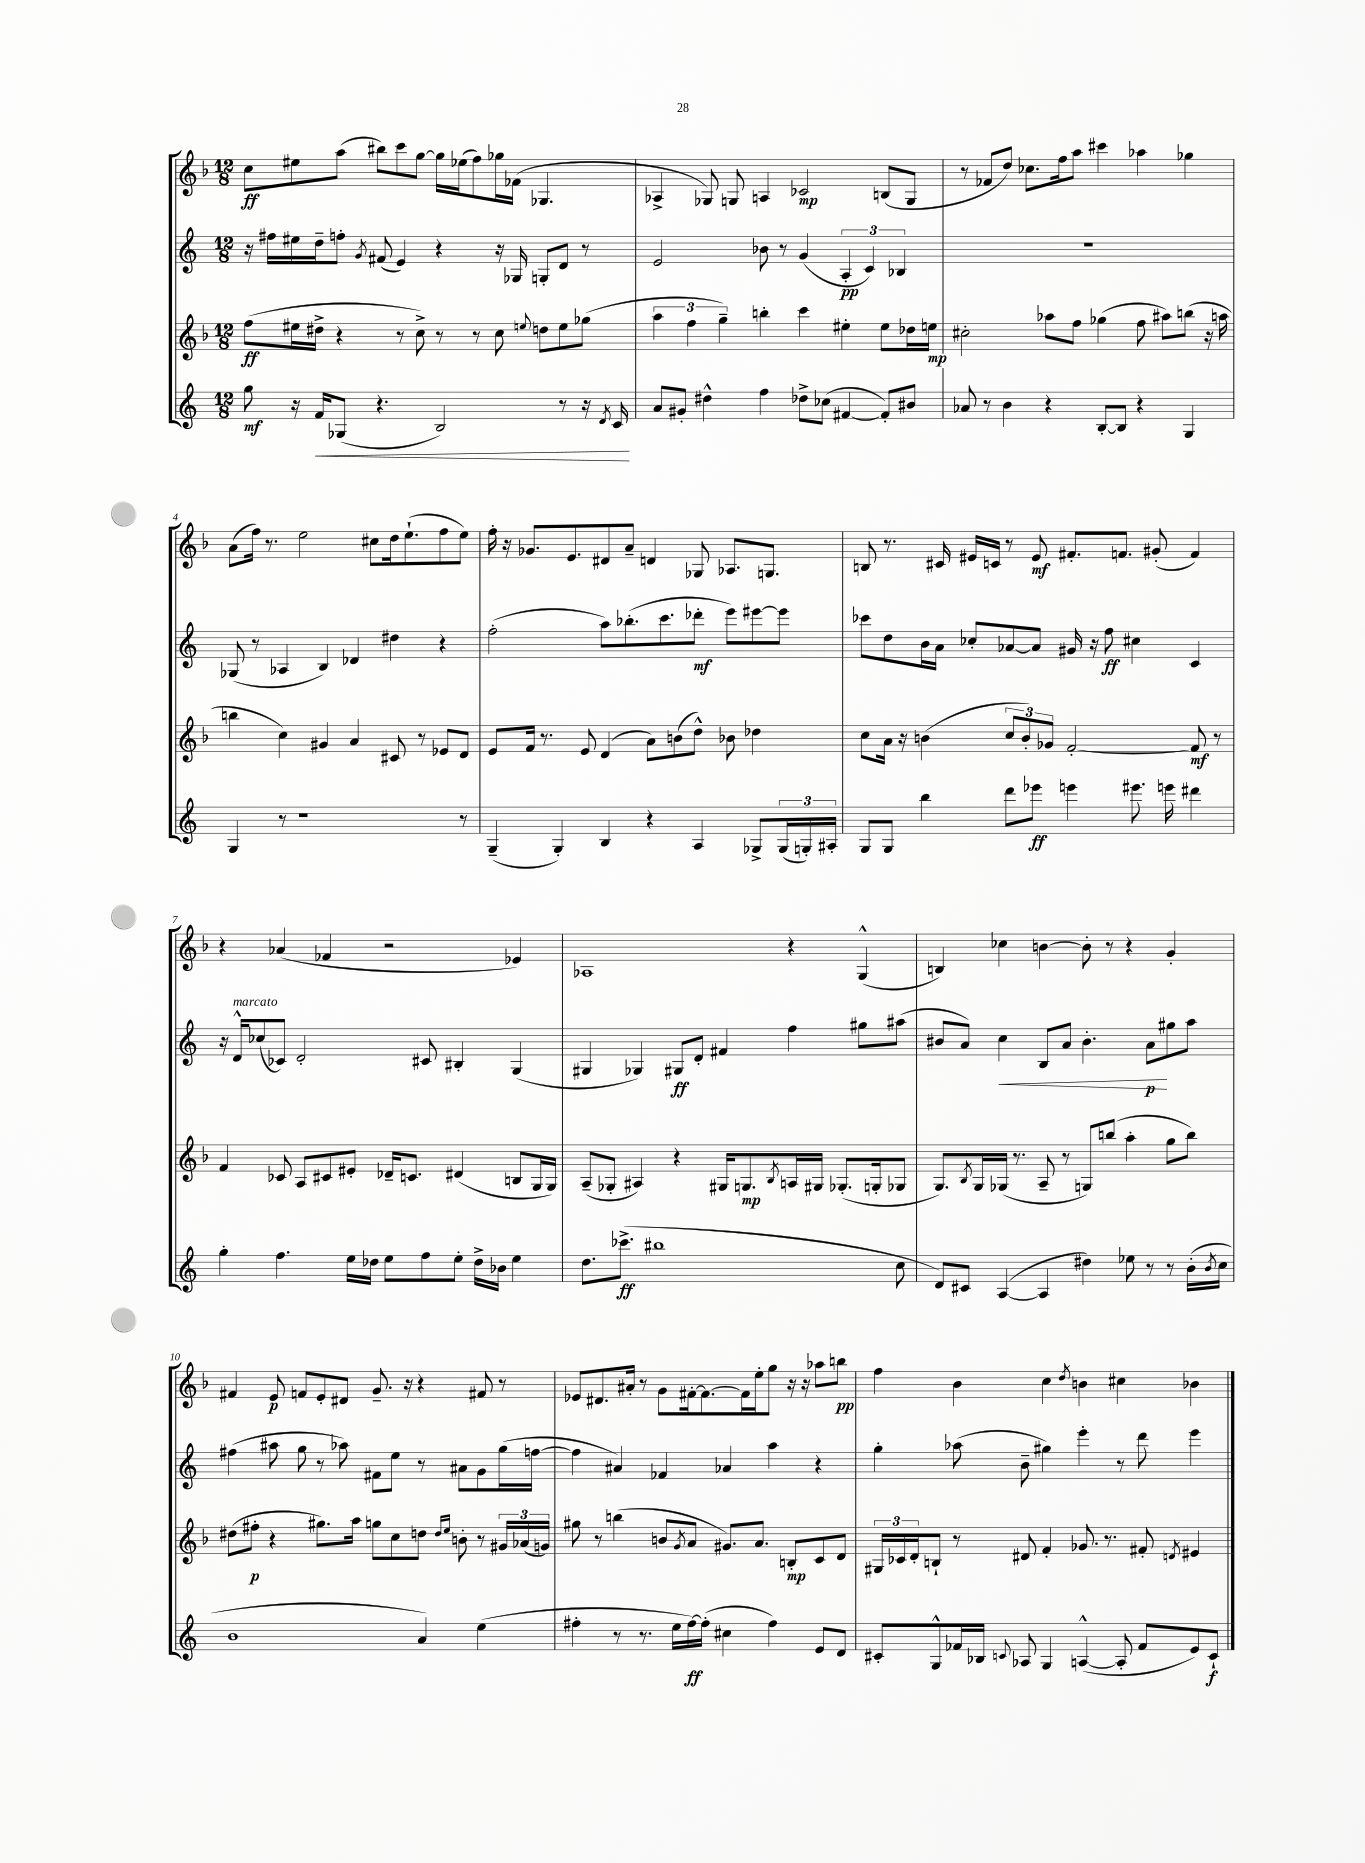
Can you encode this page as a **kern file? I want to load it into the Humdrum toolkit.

**kern	**dynam	**kern	**dynam	**kern	**dynam	**kern	**dynam
*part4	*part4	*part3	*part3	*part2	*part2	*part1	*part1
*staff4	*staff4	*staff3	*staff3	*staff2	*staff2	*staff1	*staff1
*clefG2	*	*clefG2	*	*clefG2	*	*clefG2	*
*k[]	*	*k[b-]	*	*k[]	*	*k[b-]	*
*M12/8	*	*M12/8	*	*M12/8	*	*M12/8	*
=1	=1	=1	=1	=1	=1	=1	=1
8gg\	mf	(8ff\L	ff	16r	.	8cc\L	ff
.	.	.	.	16ff#X\LL	.	.	.
16r	.	16ee#X\L	.	16ee#X\	.	8ee#X\	.
!	!LO:HP:b	!	!	!	!	!	!
16f/KL	<	16dd#X^\JJ	.	16dd~\J	.	.	.
(8G-X/J	.	4r	.	8ffn'\J	.	(8aa\J	.
.	.	.	.	8qg/	.	.	.
4.r	.	.	.	(8f#X/	.	8bb#X\L)	.
.	.	8r	.	4e/)	.	8ccc\	.
.	.	8cc^\)	.	.	.	[8gg\J	.
2B/)	.	8r	.	4r	.	16gg\LL]	.
.	.	.	.	.	.	(16ee-X\J	.
.	.	8r	.	.	.	8ff\)	.
.	.	8cc\	.	16r	.	16gg-X\L	.
.	.	.	.	16G-X/	.	(16f-X\JJ	.
.	.	8qqeen/	.	.	.	.	.
.	.	8ddn\L	.	8Gn'/L	.	4.G-X/	.
8r	.	8ee\	.	8d/J	.	.	.
16r	.	(8gg-X\J	.	8r	.	.	.
8qd/	.	.	.	.	.	.	.
16c/	.	.	.	.	.	.	.
.	[	.	.	.	.	.	.
=2	=2	=2	=2	=2	=2	=2	=2
8a/L	.	6aa\	.	2e/	.	4A-X^/	.
8g#X'/J	.	.	.	.	.	.	.
.	.	6ff\	.	.	.	.	.
4dd#X^^\	.	.	.	.	.	8G-X/)	.
.	.	6gg~\)	.	.	.	.	.
.	.	.	.	.	.	8Gn/	.
4ff\	.	4bbn'\	.	8b-X\	.	4An/	.
.	.	.	.	8r	.	.	.
8dd-X^\L	.	4ccc\	.	(4g/	.	2c-X/	mp
(8cc-X\J	.	.	.	.	.	.	.
[4f#X/	.	4ee#X'\	.	6A'/	pp	.	.
.	.	.	.	6c/)	.	.	.
8f#'/L])	.	8ee#\L	.	.	.	(8Bn/L	.
.	.	.	.	6B-X/	.	.	.
8b#X/J	.	16dd-X\L	.	.	.	8G/J	.
.	.	16een\JJ	mp	.	.	.	.
=3	=3	=3	=3	=3	=3	=3	=3
8a-X/	.	2cc#X'\	.	1.r	.	8r	.
8r	.	.	.	.	.	8f-X/L	.
4b\	.	.	.	.	.	8dd/J)	.
.	.	.	.	.	.	8.cc-X\L	.
4r	.	8aa-X\L	.	.	.	.	.
.	.	.	.	.	.	16ff\k	.
.	.	8ff\J	.	.	.	8aa\J	.
[8B'/L	.	(4gg-X\	.	.	.	4ccc#X\	.
8B/J]	.	.	.	.	.	.	.
4r	.	8ff\	.	.	.	4aa-X\	.
.	.	8aa#X\L)	.	.	.	.	.
4G/	.	(8bbn\J	.	.	.	4gg-X\	.
.	.	16r	.	.	.	.	.
.	.	16aan\	.	.	.	.	.
!!LO:LB:g=z
=4	=4	=4	=4	=4	=4	=4	=4
4G/	.	4bbn\	.	(8G-X/	.	(8a\L	.
.	.	.	.	8r	.	16ff\Jk)	.
.	.	.	.	.	.	8.r	.
8r	.	4cc\)	.	4A-X/	.	.	.
1r	.	.	.	.	.	2ee\	.
.	.	4g#X/	.	4B/)	.	.	.
.	.	4a/	.	4d-X/	.	.	.
.	.	.	.	.	.	8cc#X\L	.
.	.	8c#X/	.	4dd#X\	.	16dd\k	.
.	.	.	.	.	.	(8.ee`\	.
.	.	8r	.	.	.	.	.
.	.	8e-X/L	.	4r	.	8ff\	.
8r	.	8d/J	.	.	.	8ee\J)	.
=5	=5	=5	=5	=5	=5	=5	=5
(4G~/	.	8e/L	.	(2ff'\	.	16ff'\	.
.	.	.	.	.	.	16r	.
.	.	16f/Jk	.	.	.	8.g-X/L	.
.	.	8.r	.	.	.	.	.
4G'/)	.	.	.	.	.	.	.
.	.	.	.	.	.	8.e/	.
.	.	8e/	.	.	.	.	.
4B/	.	(4d/	.	8aa\L)	.	8d#X/	.
.	.	.	.	(8.bb-X'\	.	8a~/J	.
4r	.	8a\L)	.	.	.	4dn/	.
.	.	.	.	8.ccc\	.	.	.
.	.	(8bn\	.	.	.	.	.
4A/	.	8dd^^\J)	.	8ddd-X'\J	mf	8G-X/	.
.	.	8b-X\	.	8eee\L)	.	8.A-X/L	.
8G-X^/L	.	4dd-X\	.	[8eee#X\	.	.	.
.	.	.	.	.	.	8.Gn/J	.
(24G-/L	.	.	.	8eee#\J]	.	.	.
24Gn'/)	.	.	.	.	.	.	.
24A#X'/JJ	.	.	.	.	.	.	.
=6	=6	=6	=6	=6	=6	=6	=6
8G/L	.	8cc\L	.	8ccc-X\L	.	8Bn/	.
8G/J	.	16a\Jk	.	8dd\	.	8.r	.
.	.	16r	.	.	.	.	.
4bb\	.	(4bn\	.	16b\L	.	.	.
.	.	.	.	16a\JJ	.	16c#X/	.
.	.	.	.	8cc-X'/L	.	16e#X/LL	.
.	.	.	.	.	.	16cn/JJ	.
8ddd\L	.	12cc/L	.	[8a-X/	.	8r	.
.	.	12b'/)	.	.	.	.	.
8eee-X\J	ff	.	.	8a-/J]	.	8e#/	mf
.	.	12g-X/J	.	.	.	.	.
4eeen\	.	[2f'/	.	16g#X/	.	8.f#X'/L	.
.	.	.	.	16r	.	.	.
.	.	.	.	8ff\	ff	.	.
.	.	.	.	.	.	8.fn/J	.
8.eee#X\	.	.	.	4cc#X\	.	.	.
.	.	.	.	.	.	(8g#X'/	.
16eeen\	.	.	.	.	.	.	.
4ddd#X\	.	8f/]	mf	4c/	.	4f/)	.
.	.	8r	.	.	.	.	.
!!LO:LB:g=z
=7	=7	=7	=7	=7	=7	=7	=7
4gg'\	.	4f/	.	16r	.	4r	.
!	!	!	!	!LO:TX:a:i:t=marcato	!	!	!
.	.	.	.	16d^^/KL	.	.	.
.	.	.	.	(8cc-X/	.	.	.
4.ff\	.	8c-X/	.	8c-X/J)	.	(4a-X/	.
.	.	8A/L	.	2d'/	.	.	.
.	.	8c#X/	.	.	.	4f-X/	.
16ee\LL	.	8e#X'/J	.	.	.	.	.
16dd-X\JJ	.	.	.	.	.	.	.
8ee\L	.	16d-X~/KL	.	.	.	2r	.
.	.	8.cn/J	.	.	.	.	.
8ff\	.	.	.	8c#X/	.	.	.
8ee'\J	.	(4d#X/	.	4B#X'/	.	.	.
16dd-^\LL	.	.	.	.	.	.	.
16b-X\JJ	.	.	.	.	.	.	.
4ee\	.	8Bn/L	.	(4G/	.	4e-X/)	.
.	.	16G/L	.	.	.	.	.
.	.	16G/JJ)	.	.	.	.	.
=8	=8	=8	=8	=8	=8	=8	=8
8.dd\L	.	(8A~/L	.	4G#X/	.	1A-X	.
.	.	8G-X'/J	.	.	.	.	.
(8.ccc-X^\J	ff	.	.	.	.	.	.
.	.	4A#X/)	.	4G-X/)	.	.	.
1bb#X	.	.	.	.	.	.	.
.	.	4r	.	8G#X/L	ff	.	.
.	.	.	.	8d'/J	.	.	.
.	.	16G#X/KL	.	4f#X/	.	.	.
.	.	8.Gn/	mp	.	.	.	.
.	.	8qB-/	.	.	.	.	.
.	.	16An/L	.	4ff\	.	4r	.
.	.	16G#X/JJ	.	.	.	.	.
.	.	(8.G-X'/L	.	.	.	.	.
.	.	.	.	8gg#X\L	.	(4G^^/	.
.	.	16Gn'/k	.	.	.	.	.
8cc\	.	8G-X/J	.	(8aa#X\J	.	.	.
=9	=9	=9	=9	=9	=9	=9	=9
8d/L)	.	8.G/L)	.	8b#X/L	.	4Bn/)	.
8c#X/J	.	.	.	8a/J)	.	.	.
.	.	8qB-/	.	.	.	.	.
.	.	16G/L	.	.	.	.	.
!	!	!	!	!	!LO:HP:b	!	!
([4A/	.	(16G-X/JJ	.	4cc\	<	4cc-X\	.
.	.	8.r	.	.	.	.	.
4A/]	.	8A~/	.	8B/L	.	[4bn\	.
.	.	8r	.	8a/J	.	.	.
4dd#X\)	.	8Gn/L)	.	4.b#'\	.	8b'\]	.
.	.	(8bbn/J	.	.	.	8r	.
8ee-X\	.	4aa'\	.	.	.	4r	.
8r	.	.	.	8a\L	p	.	.
8r	.	8gg\L	.	8gg#X\	[	4g'/	.
(16b'\LL	.	8bb\J)	.	8aa\J	.	.	.
8qb/	.	.	.	.	.	.	.
16cc\JJ	.	.	.	.	.	.	.
!!LO:LB:g=z
=10	=10	=10	=10	=10	=10	=10	=10
1b	.	(8dd#X\L	.	(4ff#X\	.	4f#X/	.
.	.	8ff#X'\J	p	.	.	.	.
.	.	4r	.	8aa#X\	.	8e/	p
.	.	.	.	8gg\	.	8fn/L	.
.	.	8.gg#X\L)	.	8r	.	8e'/	.
.	.	.	.	8aa-X\)	.	8d#X/J	.
.	.	16aa\Jk	.	.	.	.	.
.	.	8ggn\L	.	8f#X\L	.	8.g~/	.
.	.	8cc\	.	8ee\J	.	.	.
.	.	.	.	.	.	16r	.
4a/)	.	8ddn\J	.	8r	.	4r	.
.	.	16qqdd/LL	.	.	.	.	.
.	.	16qqee/JJ	.	.	.	.	.
.	.	8bn'\	.	8a#X\L	.	.	.
(4ee\	.	8r	.	8g\	.	8f#X/	.
.	.	24g#X/LL	.	(16gg\L	.	8r	.
.	.	(24a-X/	.	.	.	.	.
.	.	.	.	[16ffn\JJ	.	.	.
.	.	24gn/JJ)	.	.	.	.	.
=11	=11	=11	=11	=11	=11	=11	=11
4ff#X'\	.	8gg#X\	.	4ff\]	.	8e-X/L	.
.	.	8r	.	.	.	8.d#X/	.
8r	.	(4bbn\	.	4a#X/)	.	.	.
.	.	.	.	.	.	16a#X'/Jk	.
8.r	.	.	.	.	.	8r	.
.	.	8bn/L	.	4f-X/	.	8g\L	.
16ee\LL	.	.	.	.	.	.	.
.	.	8qg/	.	.	.	.	.
[16ff#\)	ff	8a/J	.	.	.	[16f#X'\k	.
(16ff#'\JJ]	.	.	.	.	.	8.f#\_	.
4cc#X\	.	8.g#X/L)	.	4a-X/	.	.	.
.	.	.	.	.	.	16f#\L]	.
.	.	8.a/J	.	.	.	16ee'\J	.
4ff#\)	.	.	.	4aa\	.	8gg\J	.
.	.	8Bn'/L	mp	.	.	16r	.
.	.	.	.	.	.	16r	.
8e/L	.	8c/	.	4r	.	8aa-X\L	.
8d/J	.	8d/J	.	.	.	8bbn\J	pp
=12	=12	=12	=12	=12	=12	=12	=12
8c#X'/L	.	24G#X/LL	.	4gg'\	.	4ff\	.
.	.	24c-X/	.	.	.	.	.
.	.	24d'/J	.	.	.	.	.
8G^^/	.	8Bn`/J	.	.	.	.	.
16f-X/L	.	8r	.	(8aa-X\	.	4b-\	.
16B-X/JJ	.	.	.	.	.	.	.
8qqcn/	.	.	.	.	.	.	.
8A-X/	.	8d#X/	.	8b~\	.	.	.
4G/	.	4f'/	.	4gg#X\)	.	4cc\	.
.	.	.	.	.	.	8qdd/	.
([4An^^/	.	8.g-X/	.	4eee'\	.	4bn\	.
.	.	8.r	.	.	.	.	.
8A'/]	.	.	.	8r	.	4cc#X\	.
8f-/L	.	8f#X'/	.	8ddd\	.	.	.
.	.	8qdn/	.	.	.	.	.
8e/)	.	4e#X/	.	4eee\	.	4b-X\	.
8c`/J	f	.	.	.	.	.	.
==	==	==	==	==	==	==	==
*-	*-	*-	*-	*-	*-	*-	*-
